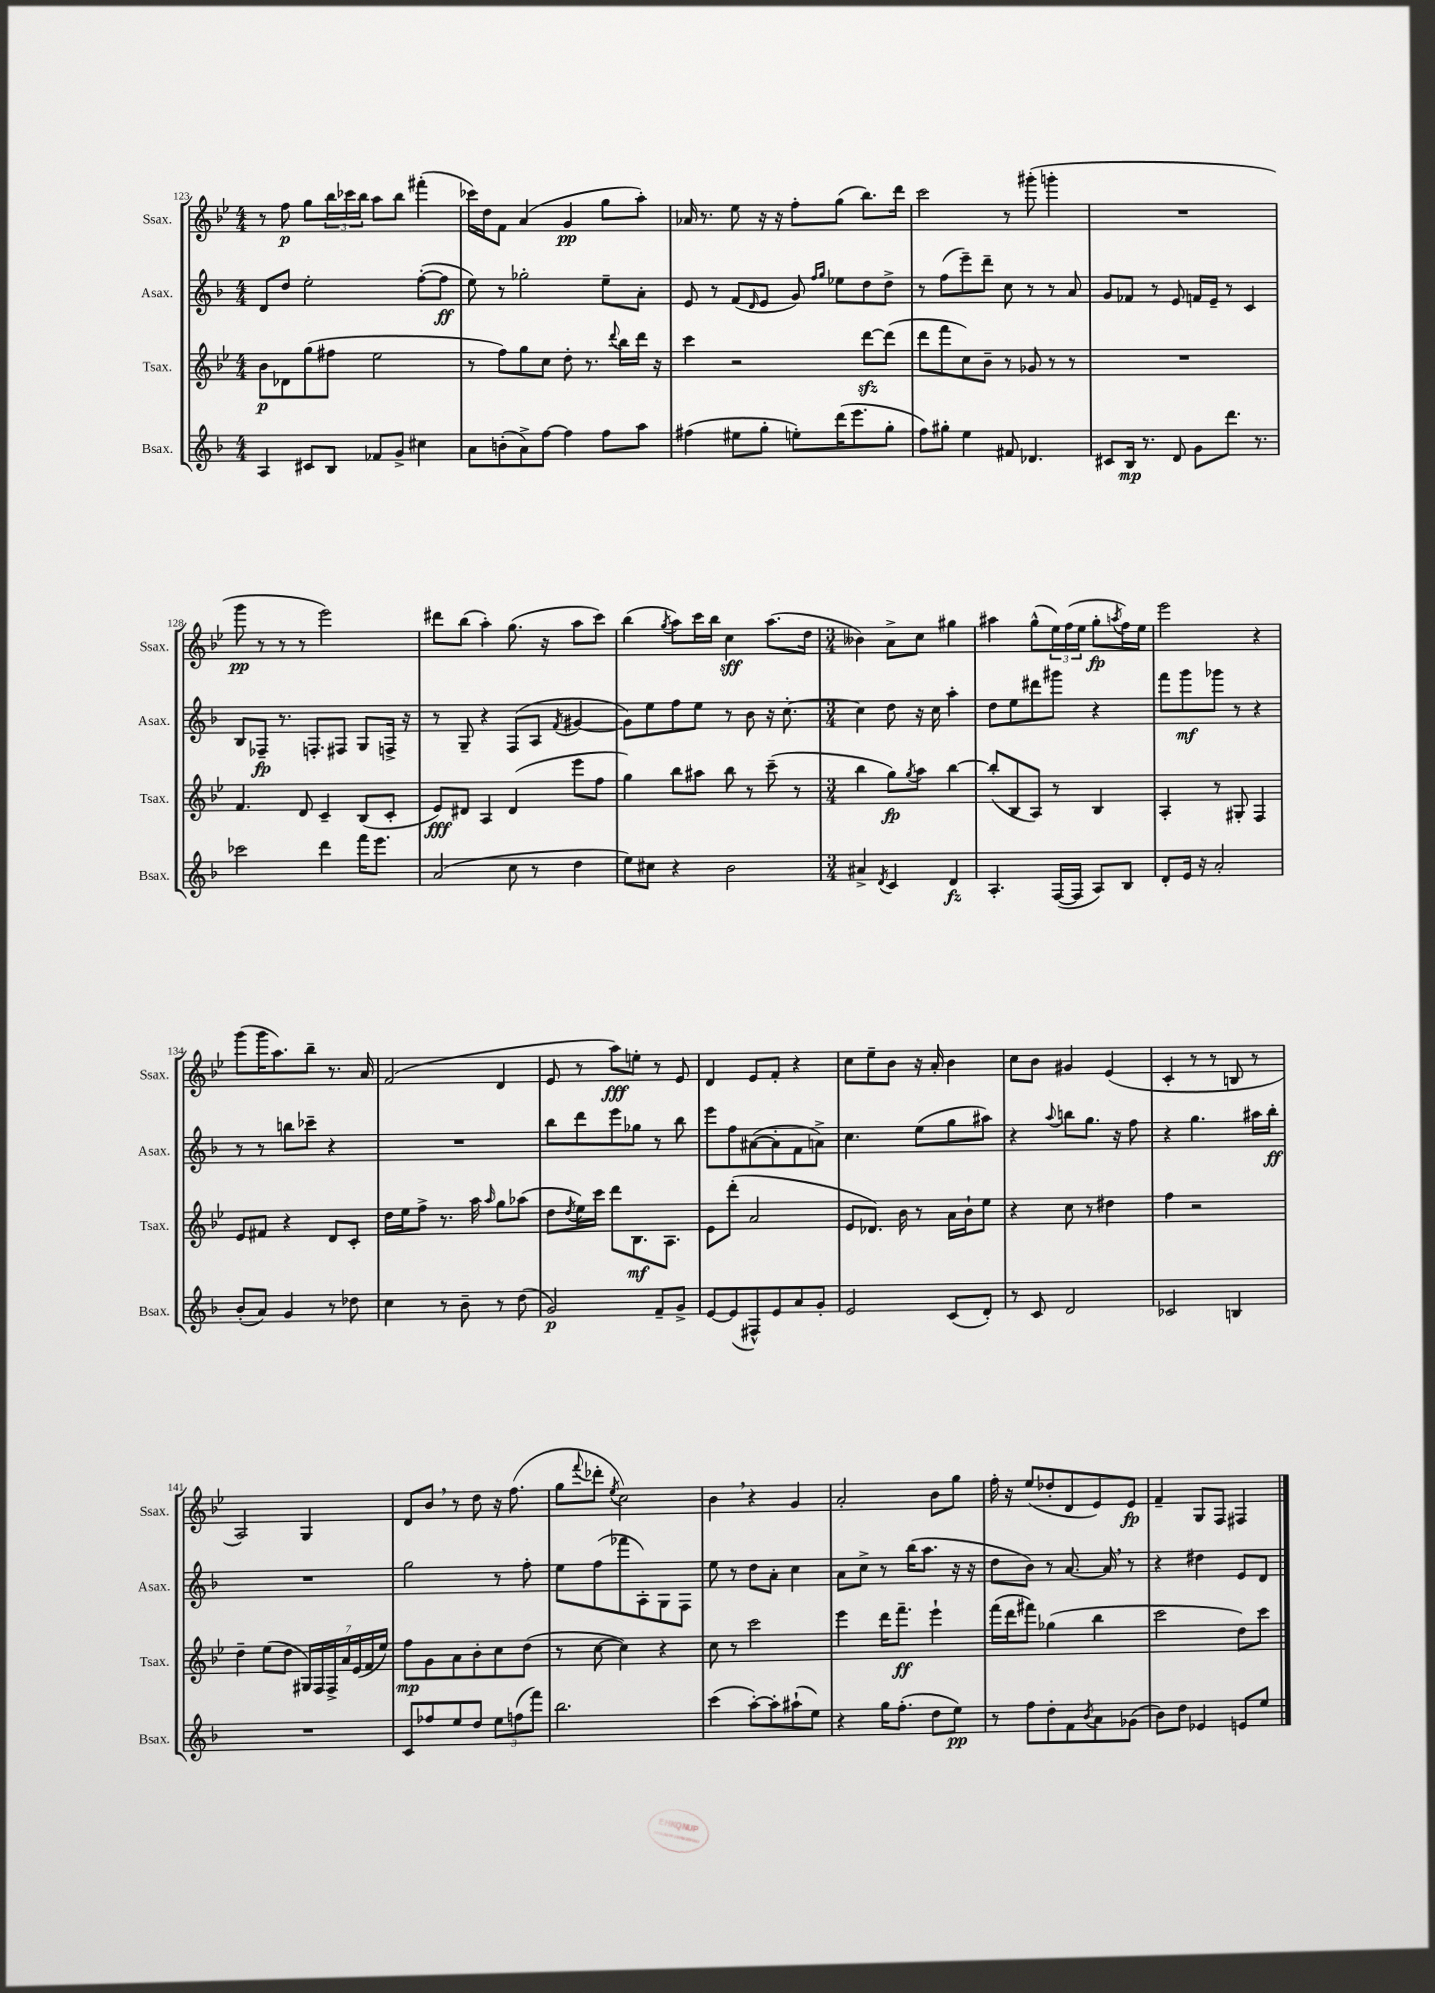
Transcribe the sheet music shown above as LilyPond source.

<<
\new StaffGroup <<
\new Staff = "s0" \with { instrumentName = "Ssax." shortInstrumentName = "Ssax." } {
    \clef treble \key bes \major \numericTimeSignature \time 4/4
    r8 f''8\p g''8 \tuplet 3/2 { bes''16 ces'''16 bes''16 } a''8 bes''8 fis'''4-.( |
    ces'''16) d''16 f'8 a'4( g'4\pp g''8 a''8-.) |
    aes'16 r8. ees''8 r16 r16 f''8-. g''8( bes''8.) d'''16 |
    c'''2 r8 gis'''8-.( g'''4-. |
    R1 |
    g'''8\pp r8 r8 r8 ees'''2) |
    dis'''8 bes''8( a''4-.) g''8.( r16 a''8 c'''8) |
    bes''4( \acciaccatura { g''8 } a''8) c'''16 bes''16 c''4\sff a''8.( d''16 |
    \numericTimeSignature \time 3/4 beses'4) a'8-> c''8 gis''4 |
    ais''4 g''8-^( \tuplet 3/2 { ees''16) f''16( ees''16 } g''8-.\fp \acciaccatura { a''8 } f''16) ees''16 |
    ees'''2 r4 |
    g'''8( g'''16 a''8.) bes''8-- r8. a'16 |
    f'2( d'4 |
    ees'8 r8 a''8\fff) e''8-. r8 ees'8 |
    d'4 ees'8 f'8-. r4 |
    c''8 ees''8-- bes'8 r16 a'16-. bes'4 |
    c''8 bes'8 gis'4 ees'4( |
    c'4-. r8 r8 b8 r8 |
    a2) g4 |
    d'8 bes'8 \breathe r8 d''8 r16 f''8.( |
    g''8 \appoggiatura { f'''8 } des'''8-. \acciaccatura { ees''8 } c''2) |
    bes'4 \breathe r4 g'4 |
    a'2-. bes'8 g''8 |
    f''16-. r16 ees''8( des''8-. d'8 ees'8) ees'8\fp |
    f'4-- g8 f8 fis4 \bar "|." |
}
\new Staff = "s1" \with { instrumentName = "Asax." shortInstrumentName = "Asax." } {
    \clef treble \key f \major \numericTimeSignature \time 4/4
    d'8 d''8 e''2-. f''8~-.( f''8\ff |
    e''8) r8 ges''2-. e''8-- a'8-. |
    e'8 r8 f'8( \grace { d'16 } e'8 g'8) \grace { f''16 g''16 } ees''8 d''8 d''8-> |
    r8 f''8( e'''8--) d'''8-- c''8 r8 r8 a'8 |
    g'8 fes'8 r8 e'8 f'16 e'16-- r8 c'4 |
    bes8 fes8--\fp r8. f8.-. fis8 g8 f16-> r16 |
    r8 g8-- r4 f8( a8 \acciaccatura { f'8 } gis'4~ |
    gis'8) e''8 f''8 e''8 r8 bes'8 r16 c''8.~-. |
    \numericTimeSignature \time 3/4 c''4 d''8 r16 c''16 a''4-. |
    d''8 e''8 dis'''8 gis'''8 r4 |
    f'''8 g'''8\mf ges'''8 r8 r4 |
    r8 r8 b''8 ces'''8-- r4 |
    R2. |
    bes''8 d'''8 e'''8 ges''8 r8 bes''8 |
    e'''8 f''8 ais'8~( ais'8-. f'8 a'8->) |
    c''4. e''8( g''8 ais''8) |
    r4 \appoggiatura { a''8 } b''8 g''8. r16 f''8 |
    r4 g''4. ais''16 bes''16-.\ff |
    R2. |
    g''2 r8 f''8-. |
    e''8 f''8( fes'''8 a8-.) g8 f8 |
    e''8 r8 d''8 a'8-. c''4 |
    a'8 c''8-> r8 bes''16( a''8. r16 r16 |
    d''8 bes'8) r8 a'8.~ a'16 \breathe r8 |
    r4 dis''4 e'8 d'8 \bar "|." |
}
\new Staff = "s2" \with { instrumentName = "Tsax." shortInstrumentName = "Tsax." } {
    \clef treble \key bes \major \numericTimeSignature \time 4/4
    bes'8\p des'8 g''8( fis''8 ees''2 |
    r8 f''8) g''8 c''8 d''8-. r8. \appoggiatura { d'''8 } bes''16 d'''16 r16 |
    c'''4 r2 d'''8~\sfz d'''8( |
    d'''8 f'''8 c''8) bes'8-- r8 ges'8 r8 r8 |
    R1 |
    f'4. d'8 c'4-- bes8( c'8-. |
    ees'8\fff) dis'8 a4 dis'4( ees'''8 f''8 |
    g''4) bes''8 ais''8 bes''8 r8 c'''8--( r8 |
    \numericTimeSignature \time 3/4 bes''4 g''8\fp) \acciaccatura { g''8 } a''8 bes''4~ |
    bes''8-.( bes8 a8) r8 bes4 |
    a4-. r8 gis8-. f4 |
    ees'8 fis'8 r4 d'8 c'8-. |
    d''16 ees''16 f''8-> r8. a''16 \grace { a''16 } g''8 aes''8( |
    d''8 \acciaccatura { d''8 } ees''16) c'''16 d'''8 bes8.\mf a8. |
    ees'8 d'''8-.( a'2 |
    ees'8 des'8.) bes'16 r8 a'16 bes'16-! ees''8 |
    r4 c''8 r8 dis''4 |
    f''4 r2 |
    d''4-- ees''8( d''8 \tuplet 7/4 { gis16) f16 f16-> a'16 ees'16( f'16 ees''16) } |
    f''8\mp g'8 a'8 bes'8-. c''8 d''8( |
    r8 c''8~ c''4) r4 |
    c''8 r8 c'''2 |
    ees'''4 d'''16 f'''8.--\ff ees'''4-! |
    f'''16( d'''16 fis'''8) ges''4( bes''4 |
    c'''2 d''8) c'''8 \bar "|." |
}
\new Staff = "s3" \with { instrumentName = "Bsax." shortInstrumentName = "Bsax." } {
    \clef treble \key f \major \numericTimeSignature \time 4/4
    a4 cis'8 bes8 fes'8 g'8-> cis''4 |
    a'8 b'8-.( a'8->) f''8~ f''4 f''8 a''8 |
    fis''4( eis''8 g''8-. e''8-.) d'''16( e'''8. g''8-. |
    f''8) gis''8-. e''4 fis'8 des'4. |
    cis'8 bes16\mp r8. d'8 g'8 d'''8. r8. |
    ces'''2 d'''4 f'''16 e'''8. |
    a'2( c''8 r8 d''4 |
    e''8) cis''8 r4 bes'2 |
    \numericTimeSignature \time 3/4 ais'4-> \acciaccatura { d'8 } c'4 d'4\fz |
    a4.-. f16~( f16 a8) bes8 |
    d'8-. e'16 r16 a'2-. |
    bes'8-.( a'8) g'4 r8 des''8 |
    c''4 r8 bes'8-- r8 d''8( |
    g'2\p) f'8-- g'8-> |
    e'8~ e'8( fis8-^) e'8 a'8 g'8-. |
    e'2 c'8( d'8-.) |
    r8 c'8 d'2 |
    ces'2 b4 |
    R2. |
    c'8 fes''8 e''8 d''8 \tuplet 3/2 { e''8 f''8( f'''8) } |
    bes''2. |
    c'''4( a''8~-.) a''8-. ais''8-!( e''8) |
    r4 g''16 f''8.-.( d''8 e''8\pp) |
    r8 f''8 d''8-. f'8 \acciaccatura { bes'8 } a'8 ges'8( |
    bes'8) d''8 ees'4 e'8 e''8 \bar "|." |
}
>>
>>
\layout { \context { \Score currentBarNumber = #123 } }
